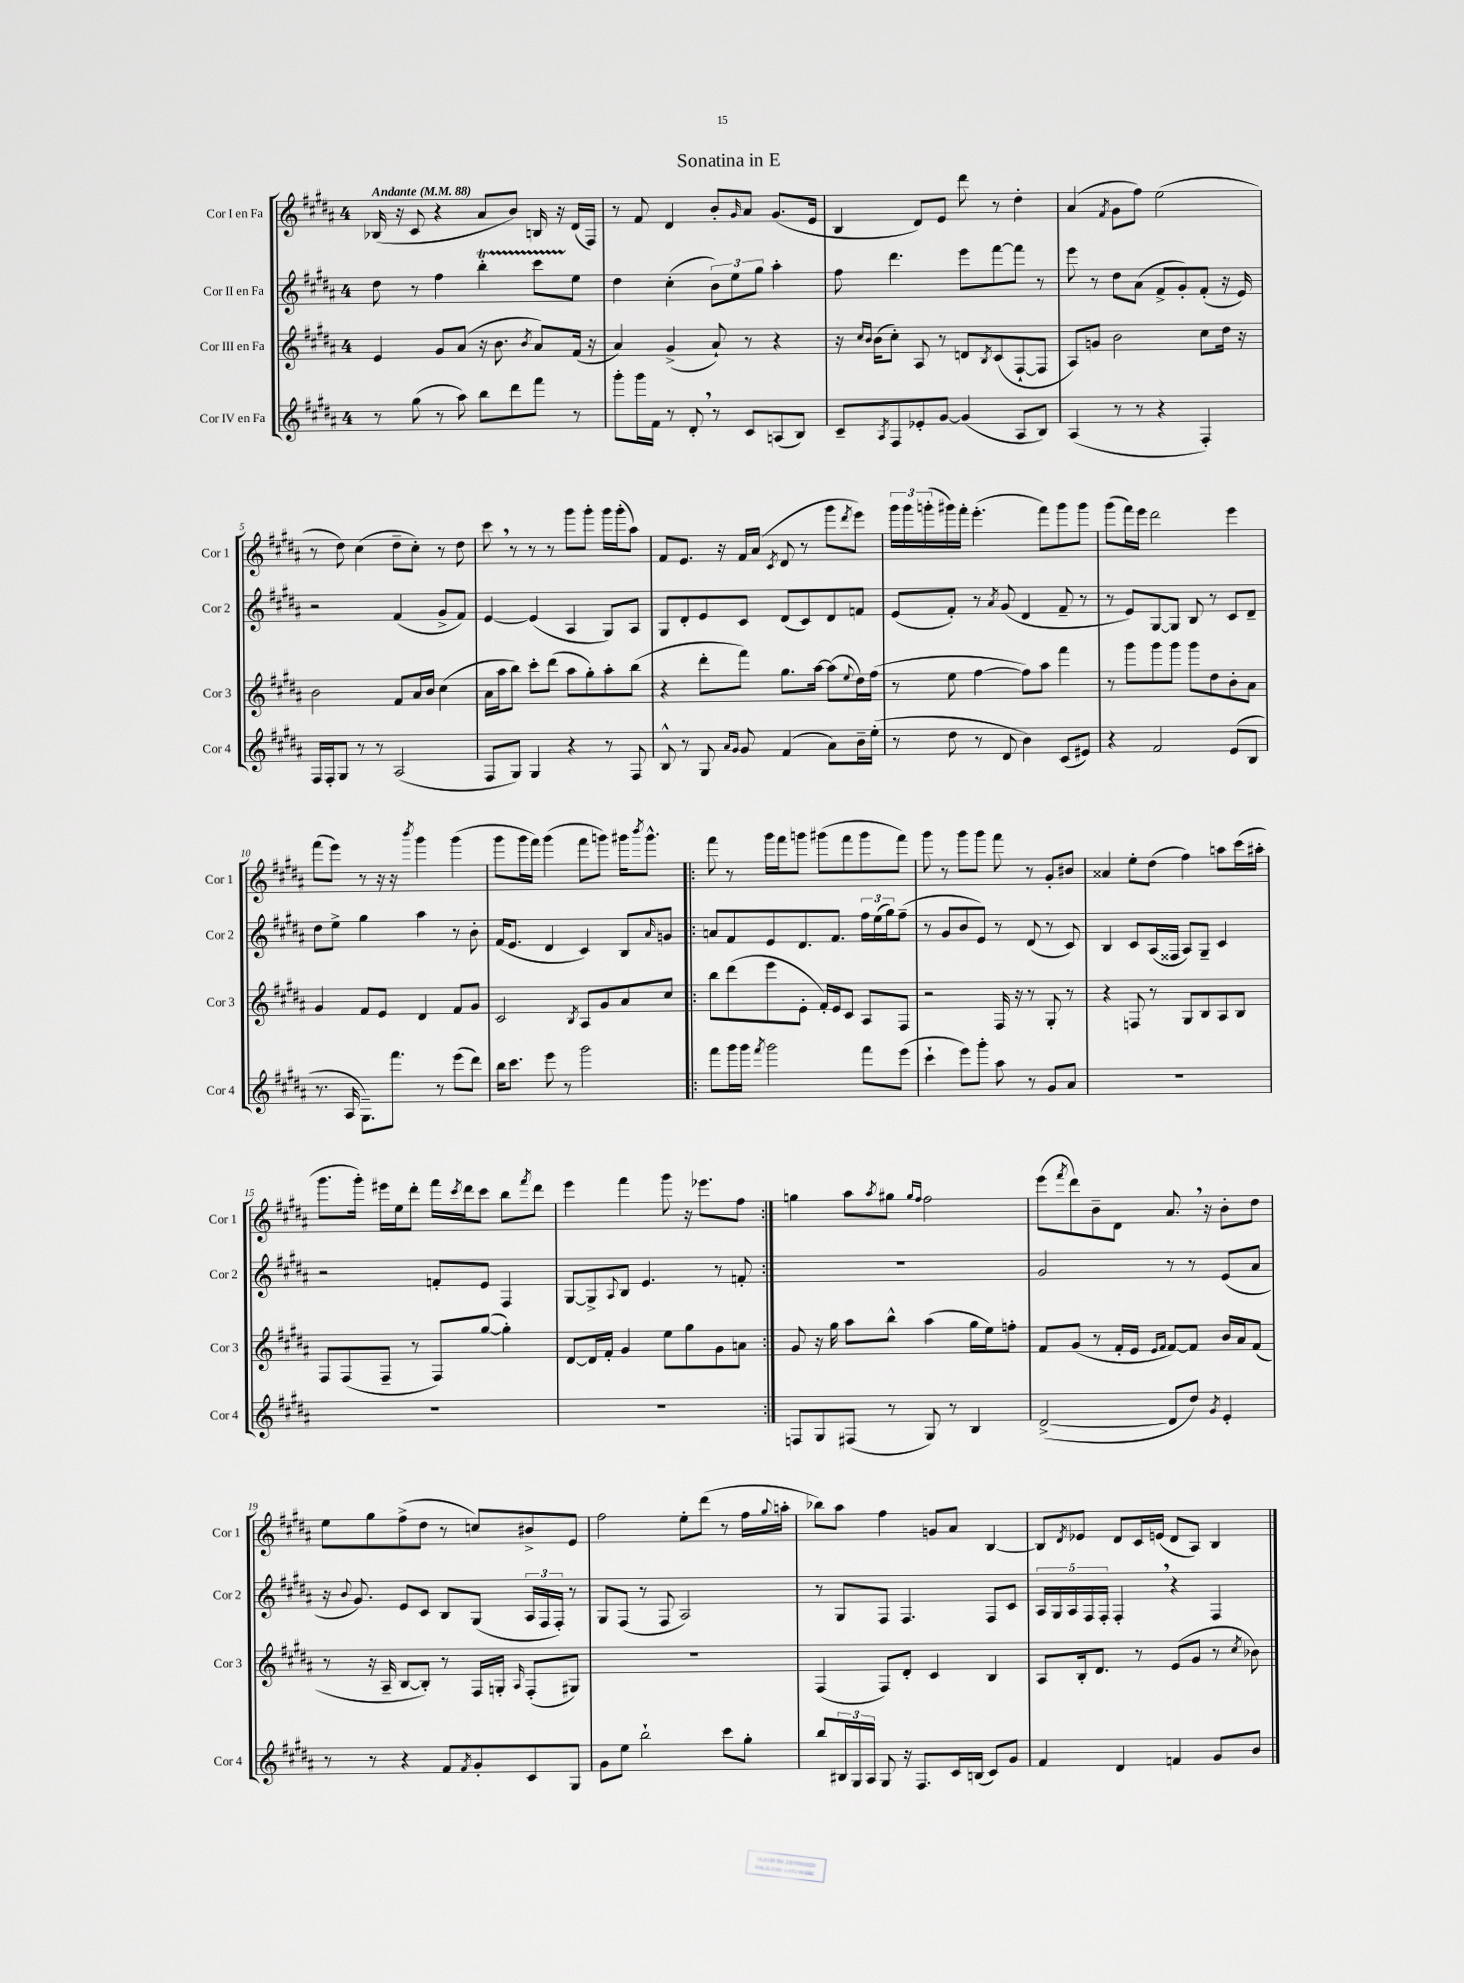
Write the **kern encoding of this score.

**kern	**kern	**kern	**kern
*part4	*part3	*part2	*part1
*staff4	*staff3	*staff2	*staff1
*I"Cor IV en Fa	*I"Cor III en Fa	*I"Cor II en Fa	*I"Cor I en Fa
*I'Cor 4	*I'Cor 3	*I'Cor 2	*I'Cor 1
*clefG2	*clefG2	*clefG2	*clefG2
*k[f#c#g#d#a#]	*k[f#c#g#d#a#]	*k[f#c#g#d#a#]	*k[f#c#g#d#a#]
*M4/4	*M4/4	*M4/4	*M4/4
*MM88	*MM88	*MM88	*MM88
=1	=1	=1	=1
!	!	!	!LO:TX:a:B:t=Andante
8r	4e/	8dd#\	(16B-X/
.	.	.	16r
(8gg#\	.	8r	8c#/
8r	8g#/L	4ff#\	4r
8aa#\)	(8a#/J	.	.
8bb\L	16r	4bbT'\	8a#/L
.	8.b\	.	.
8ddd#\	.	.	8b/J)
.	8qb/	.	.
8fff#\J	8a#/L)	8ccc#TTT\L	16Bn/
.	.	.	16r
8r	(16f#/Jk	8ee\J	(16d#/LL
.	16r	.	16F#/JJ)
=2	=2	=2	=2
8ggg#'\L	4a#/)	4dd#\	8r
16ggg#\L	.	.	8f#/
16f#\JJ	.	.	.
8r	(4g#^/	(4cc#'\	4d#/
8d#',/	.	.	.
8r	8a#`/)	12b\L)	8b'/L
.	.	12ee\	.
.	.	.	16qqg#/
8c#/L	8r	.	8a#/J
.	.	12gg#\J	.
(8An/	4r	4aa#'\	(8.g#/L
8B/J)	.	.	.
.	.	.	16e/Jk
=3	=3	=3	=3
8c#~/L	16r	8ff#\	4B/
.	16qqcc#/LL	.	.
.	16qqb/JJ	.	.
.	(16b\KL	.	.
8qA#/	.	.	.
8F#/	8cc#'\J)	4.ddd#\	.
8e-X'/	8A#/	.	8d#/L)
[8g#/J	8r	.	8e/J
(4g#/]	8dn/L	8eee\L	8ddd#\
.	8qB/	.	.
.	(8c#/	[8fff#\	8r
8A#/L	[8F#`/	8fff#\J]	4dd#'\
8B/J)	8F#/J]	8r	.
=4	=4	=4	=4
(4A#/	8A#/L)	8eee\	(4a#/
.	8gn/J	8r	.
.	.	.	8qf#/
8r	2b\	8dd#\L	8g#\L
8r	.	(8a#\J	8ff#\J)
4r	.	8f#^/L	(2ee\
.	.	8g#'/)	.
4F#'/)	8cc#\L	(8f#'/J	.
.	16dd#\Jk	16r	.
.	16r	16e/)	.
!!LO:LB:g=z
=5	=5	=5	=5
16F#/LL	2b\	2r	8r
16F#'/J	.	.	.
8G#/J	.	.	8dd#\)
8r	.	.	(4cc#\
8r	.	.	.
(2A#/	8f#/L	(4f#/	8dd#~\L
.	16a#/L	.	8cc#'\J)
.	16b/JJ	.	.
.	(4cc#\	8g#^/L	8r
.	.	8f#/J)	8dd#\
=6	=6	=6	=6
8F#/L	16a#\LL	[4e/	8ccc#,\
.	16aa#\J	.	.
8G#/J)	8bb\J)	.	8r
4G#/	8ccc#'\L	(4e/]	8r
.	(8ddd#\J	.	8r
4r	8aa#\L	4A#/	8ggg#\L
.	8gg#'\)	.	8ggg#'\J
8r	8aa#'\	8G#/L)	16ggg#\LL
.	.	.	(16ggg#'\J
8F#/	(8bb\J	8A#/J	8aa#\J)
=7	=7	=7	=7
8B^^/	4r	8G#/L	8f#/L
8r	.	8d#'/	8.e/J
8G#/	8ddd#'\L	8e/	.
.	.	.	16r
16qqa#/LL	.	.	.
16qqg#/JJ	.	.	.
8g#/	8fff#\J)	8c#/J	16f#/LL
.	.	.	(16a#/JJ
.	.	.	8qc#/
(4f#/	8.gg#\L	(8d#/L	8d#/
.	.	8c#/)	8r
.	[16aa#\Jk	.	.
8a#\L)	(8aa#\L]	8d#/	8ggg#\L
.	8qqee/	.	8qddd#/
16b~\L	16dd#\L)	8fn/J	8eee\J)
(16ee'\JJ	(16ff#\JJ	.	.
=8	=8	=8	=8
8r	8r	(8e/L	24ggg#\LL
.	.	.	24ggg#\
.	.	.	(24gggn'\
8dd#\	8ee\	8f#'/J)	16ggg#X\)
.	.	.	16fff#'\JJ
8r	[4ff#\	8r	(4.eee'\
.	.	8qa#/	.
8d#/	.	(8g#/	.
4b\)	8ff#\L])	4d#/	.
.	8aa#\J	.	8fff#\L)
(8c#/L	4fff#\	8f#~/	8ggg#\
8e#X/J)	.	8r	8ggg#\J
=9	=9	=9	=9
4r	8r	8r	(8ggg#\L
.	8ggg#\L	8e/L)	16fff#\L)
.	.	.	16eee\JJ
2f#/	8ggg#\	[8G#/	2ddd#\
.	8ggg#\J	8G#/J]	.
.	8ggg#\L	8B/	.
.	8dd#\	8r	.
(8e/L	8b'\	8c#/L	4eee\
8B/J	8a#\J	8d#~/J	.
!!LO:LB:g=z
=10	=10	=10	=10
8.r	4g#/	8dd#\L	(8fff#\L
.	.	8ee^\J	8eee\J)
16A#/	.	.	.
8.G#~\L)	8f#/L	4gg#\	8r
.	8e/J	.	16r
8.fff#\J	.	.	16r
.	.	.	8qbbb/
.	4d#/	4aa#\	4ggg#\
8r	.	.	.
(8eee\L	8f#/L	8r	(4ggg#\
8ddd#\J)	8g#/J	8b'\	.
=11	=11	=11	=11
16bb\KL	2c#/	(16f#/KL	8ggg#\L
8.ccc#\J	.	8.e/J	.
.	.	.	16ggg#\L
.	.	.	16fff#\JJ)
8eee\	.	4d#/	(4ggg#\
8r	.	.	.
.	8qB/	.	.
2ggg#\	8A#/L	4c#/)	8fff#\L
.	8g#/	.	8gggn\J)
.	8a#/	8B/L	16ggg#X\KL
.	.	.	8qbbb/
.	.	.	8.ggg#^^\J
.	.	16qqa#/	.
.	8cc#/J	8gn/J	.
=12!|:	=12!|:	=12!|:	=12!|:
8fff#\L	8bb\L	8an/L	8fff#\
16ggg#\L	(8ddd#\	8f#/	8r
16ggg#\JJ	.	.	.
8qfff#/	.	.	.
2ggg#\	8eee\	8e/	16ggg#\LL
.	.	.	16fff#\J
.	8e'\J	8.d#/	8gggn\J
.	16f#'/LL)	.	(8ggg#X\L
.	16e/J	8.f#/J	.
.	8c#/J	.	8fff#\
8fff#\L	8A#/L	24ff#\LL	8ggg#\
.	.	(24ee\	.
.	.	24gg#\J)	.
(8eee\J	8F#/J	(8ff#~\J	8fff#\J)
=13	=13	=13	=13
4ccc#`\	2r	8r	8ggg#\
.	.	8g#/L	8r
8eee\L)	.	8b/	8ggg#\L
8ggg#'\J	.	8e/J)	8ggg#\J
8aa#\	16F#/	8r	8fff#\
.	16r	.	.
8r	8r	(8d#/	8r
8g#/L	8G#'/	8r	8g#'/L
8a#/J	8r	8c#/)	8b#X/J
=14	=14	=14	=14
1r	4r	4B/	4a##X/
.	8Fn/	8c#/L	8ee'\L
.	8r	(16A#/L	(8dd#\J
.	.	16F##X/JJ	.
.	8G#/L	8A#/L)	4ff#\)
.	8B/	8G#~/J	.
.	8A#/	4c#/	8aan\L
.	8B/J	.	(16ccc#\L
.	.	.	16aa#X'\JJ
!!LO:LB:g=z
=15	=15	=15	=15
1r	8F#/L	2r	8.ggg#\L
.	(8F#/	.	.
.	.	.	16ggg#'\Jk)
.	8F#~/J	.	16eee#X\LL
.	.	.	16ee\J
.	8r	.	8ddd#'\J
.	8F#/L)	8fn'/L	16fff#\LL
.	.	.	8qccc#/
.	.	.	16ddd#\J
.	([8gg#/J	8e/J	8ccc#\J
.	4gg#'\])	4F#/	8bb\L
.	.	.	8qfff#/
.	.	.	8ddd#\J
=16	=16	=16	=16
1r	[8d#/L	[8G#/L	4eee\
.	16d#/L]	8G#^/]	.
.	16f#'/JJ	.	.
.	.	8qqA#/	.
.	4g#/	8B/J	4fff#\
.	.	4.e/	.
.	8ee\L	.	8ggg#\
.	8gg#\	.	16r
.	.	.	8.eee-X\L
.	8g#\	8r	.
.	8an\J	8fn'/	8ff#\J
=17:|!	=17:|!	=17:|!	=17:|!
8Fn/L	8g#/	1r	4ggn\
8G#/	16r	.	.
.	16gg#\	.	.
(8F#X/J	8aa#\L	.	8aa#\L
.	.	.	8qaa#/
8r	8bb^^\J	.	8gg#X\J
.	.	.	16qqgg#/LL
.	.	.	16qqff#/JJ
8G#/)	(4aa#\	.	2ff#\
8r	.	.	.
4B/	16gg#\LL	.	.
.	16ee\J)	.	.
.	8ffn'\J	.	.
=18	=18	=18	=18
([2d#^/	8f#/L	2g#/	(8eee\L
.	.	.	8qfff#/
.	(8g#/J	.	8ddd#\)
.	8r	.	8b~\
.	16f#'/LL	.	8d#\J
.	16e/JJ	.	.
.	16qqe/LL	.	.
.	16qqf#/JJ	.	.
8d#/L]	[8f#/L)	8r	8.a#,/
8dd#/J)	8f#/J]	8r	.
.	.	.	16r
8qg#/	.	.	.
4e'/	16b/LL	(8e/L	8b'\L
.	16a#/J	.	.
.	(8f#/J	8a#/J	8dd#\J
!!LO:LB:g=z
=19	=19	=19	=19
8r	8r	16r	8ee\L
.	.	8qqb/	.
.	.	8.g#/)	.
8r	16r	.	8gg#\
.	16A#~/	.	.
4r	[8B/L	8e/L	(8ff#^\
.	8B'/J])	8c#/J	8dd#\J
8f#/L	8r	8B/L	8r
8qf#/	.	.	.
8g#'/	16F#/LL	(8G#/J	8ccn/L)
.	16Gn'/JJ	.	.
.	16qqA#/	.	.
8c#/	(8F#'/L	24A#/LL	8b#X^/
.	.	24F#/	.
.	.	24F#'/JJ)	.
8G#/J	8G#X/J)	8r	8e/J
=20	=20	=20	=20
8g#\L	1r	8G#/L	2ff#\
8ee\J	.	(8F#/J	.
2bb`\	.	8r	.
.	.	8F#/	.
.	.	2A#/)	8ee'\L
.	.	.	(8ddd#\J
8ccc#\L	.	.	8r
8gg#'\J	.	.	16ff#\LL
.	.	.	8qqgg#/
.	.	.	16aan'\JJ
=21	=21	=21	=21
8bb/L	(4F#/	8r	8bb-X\L)
24B#X/L	.	8G#/L	8aa#\J
24G#/	.	.	.
24A#/JJ	.	.	.
8G#/	8F#/L)	8F#/J	4ff#\
16r	8d#'/J	4.F#/	.
8.F#/L	.	.	.
.	4c#/	.	8gn/L
16c#/L	.	.	8a#/J
(16Bn/JJ	.	.	.
8c#/L)	4B/	8F#/L	[4B/
8g#/J	.	8c#/J	.
=22	=22	=22	=22
4f#/	8A#/L	20A#/LL	8B/L]
.	.	20G#/	.
.	.	20A#/	.
.	.	.	8qd#/
.	16B'/k	.	8e-X/J
.	.	20F#/	.
.	8.d#/J	.	.
.	.	20F#'/JJ	.
4d#/	.	4F#',/	8d#/L
.	8r	.	16c#/L
.	.	.	(16en/JJ
4fn/	(8e/L	4r	8d#/L
.	8g#/J	.	8A#/J)
8g#/L	8r	4F#/	4B/
.	8qcc#/	.	.
8b/J	8b-X\)	.	.
==	==	==	==
*-	*-	*-	*-
